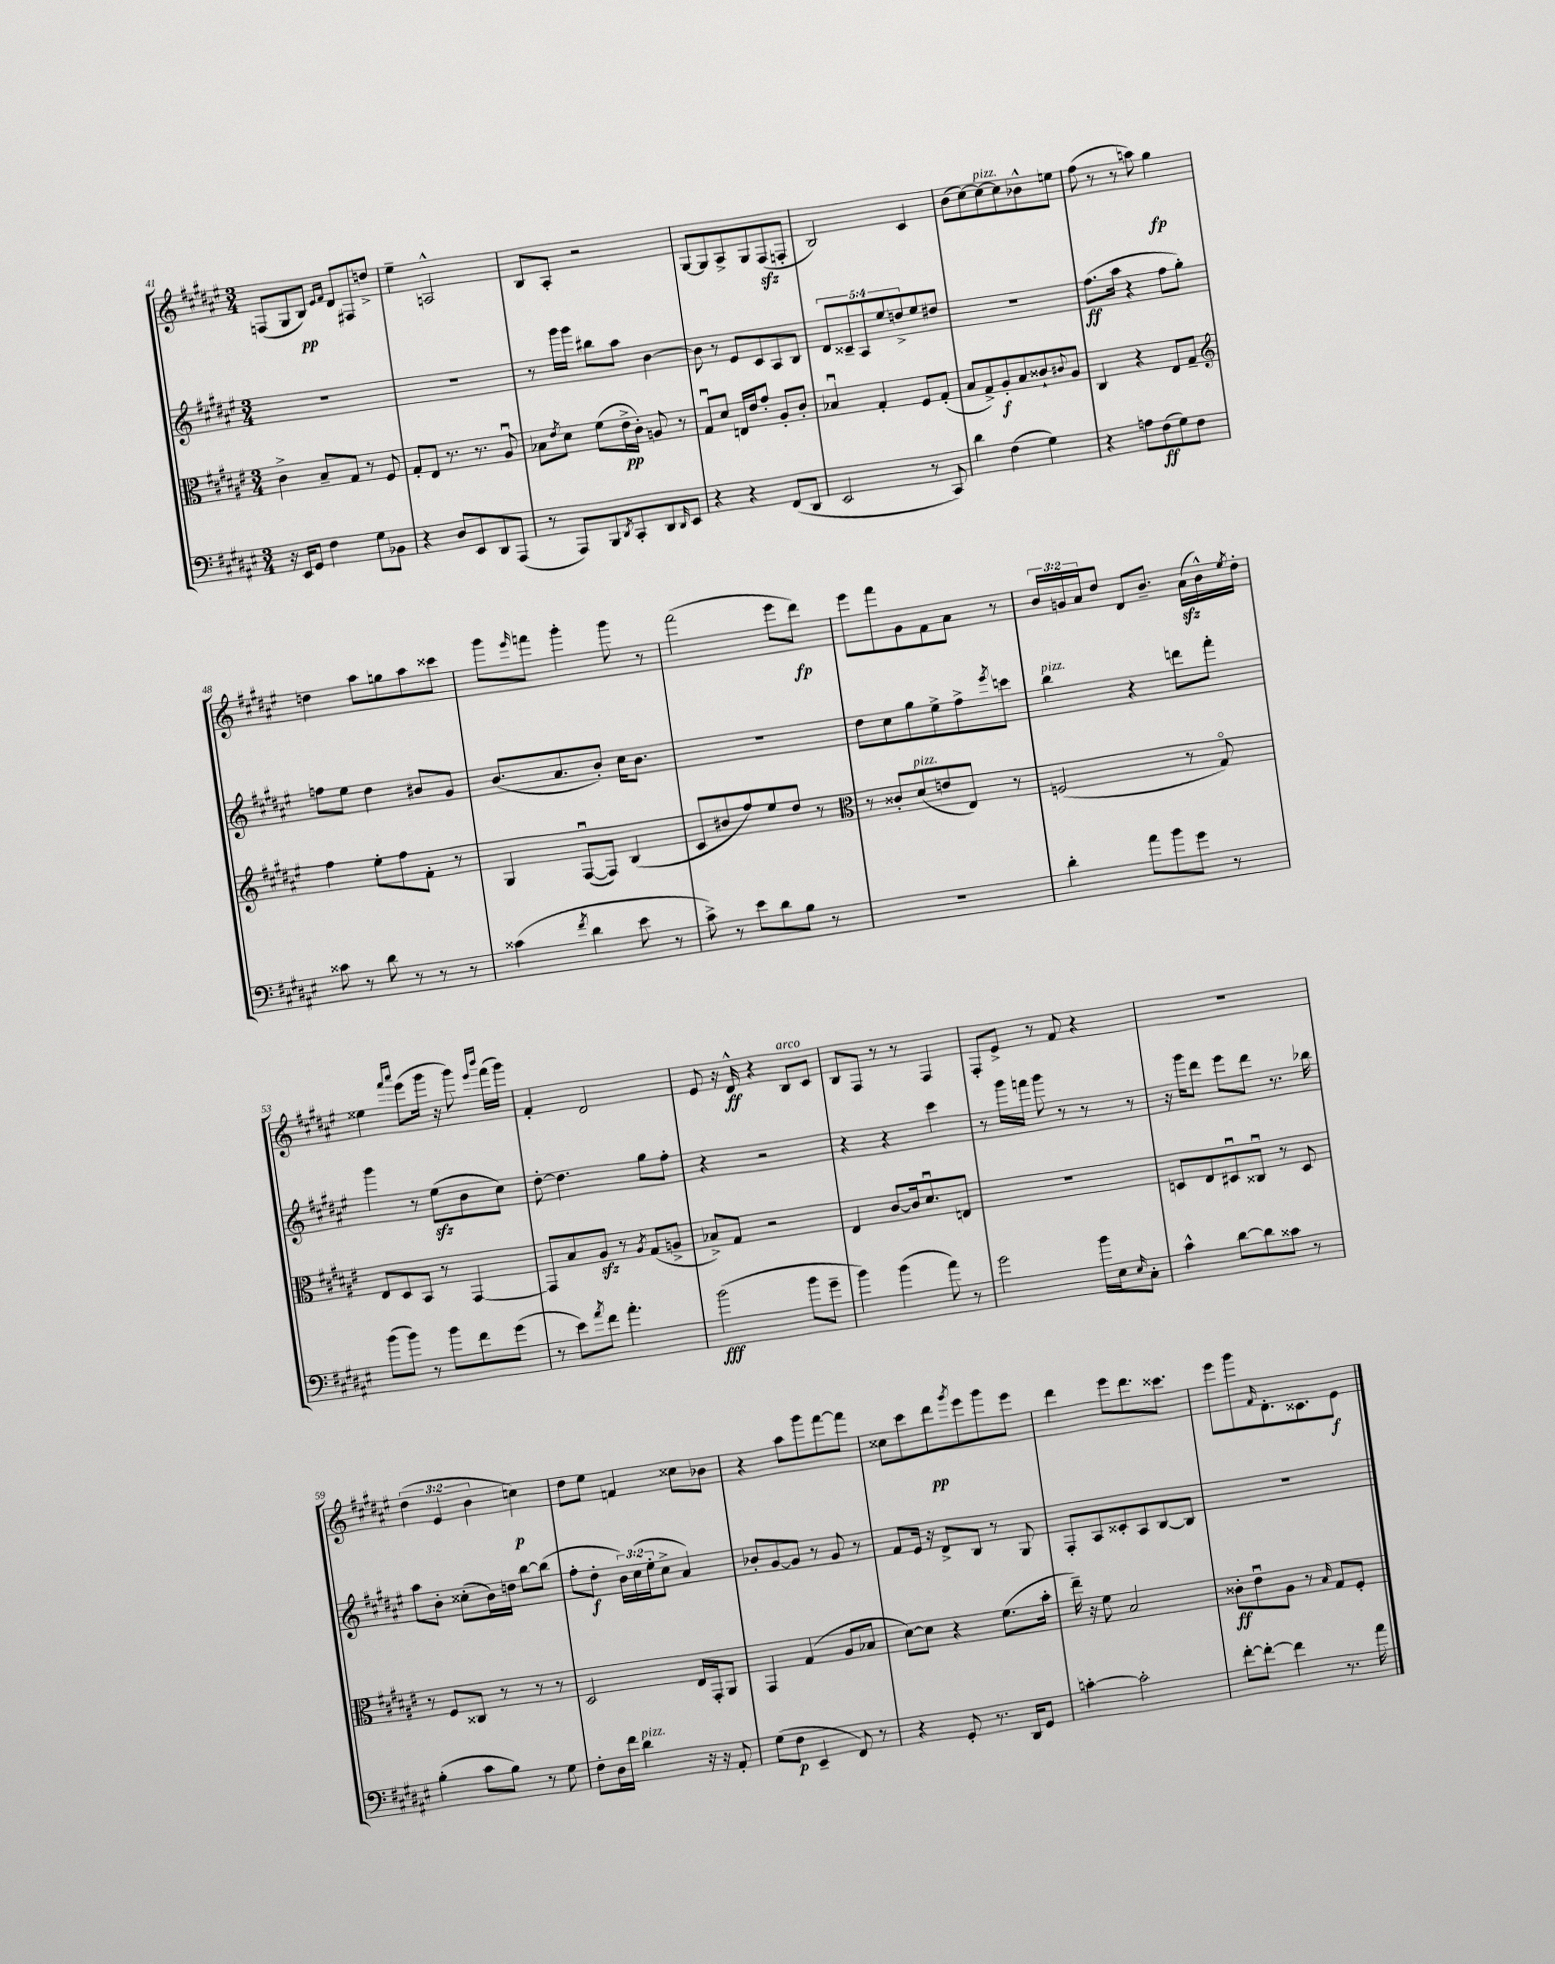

**kern	**kern	**kern	**kern
*staff4	*staff3	*staff2	*staff1
*clefF4	*clefC3	*clefG2	*clefG2
*k[f#c#g#d#a#e#]	*k[f#c#g#d#a#e#]	*k[f#c#g#d#a#e#]	*k[f#c#g#d#a#e#]
*M3/4	*M3/4	*M3/4	*M3/4
16r	4c#^	2.r	(8F
16EE#	.	.	.
8GG#	.	.	8G#
4F#	8B~	.	8B)
.	.	.	16qqe#
.	.	.	16qqf#
.	8G#	.	8d#
8G#	8r	.	8F#
8BB-	8F#	.	8dd^
=	=	=	=
4r	8G#'	2.r	4ee#~
.	8E#	.	.
8D#	8.r	.	2A^^
8EE#	.	.	.
.	8.r	.	.
8DD#	.	.	.
(8AAA#	8A#u	.	.
=	=	=	=
8r	8B-	8r	8B
.	8qe#	.	.
8AAA#)	8d#	16ggg#	8A#'
.	.	16ggg#	.
8BBB	(8f#	8bb#	2r
8qDD#	.	.	.
8CC#'	16e#^	8aa#	.
.	16c#')	.	.
8DD#	8A	[4b	.
16qqDD#	.	.	.
8EE#	8r	.	.
=	=	=	=
4r	8G#u	8b]	[8G#
.	8d#	8r	8G#]
4r	16E	8e#	8A#^
.	16e#	.	.
.	8g#'	8c#	8G#
(8FF#	8A#'	8A#	(8F#
8DD#	8c#'	8B	8F'
=	=	=	=
2EE#	4B-u	10d#	2B)
.	.	10c##~	.
.	.	10A#	.
.	4G#'	.	.
.	.	10ee#	.
.	.	10dd^	.
8r	8F#	8ee#	4c#
8CC#)	(8G#'	8dd#	.
=	=	=	=
4d#	8B	2.r	(8b
.	8G#^)	.	[8cc#)
(4F#	8A#'	.	8cc#_
.	8B	.	8cc#]
4G#)	8c##`	.	8b-^^
.	8qqc#	.	.
.	8A#	.	8ee
=	=	=	=
4r	4C#	(8.ff#	(8ff#
.	.	.	8r
.	.	16aa#	.
8A	4r	4r	8r
(8F#	.	.	8aa)
8G#)	8E#	8ff#	4gg#
8F#	8G#~	8gg#')	.
=	=	=	=
*	*clefG2	*	*
8c##	4ff#	8ff	4dd
8r	.	8ee#	.
8d#	8ee#'	4dd#	8aa#
8r	8ff#	.	8gg
8r	8f#'	8b#	8aa#
8r	8r	8g#	8ccc##
=	=	=	=
(4c##	4G#	(8.b	8ggg#
.	.	.	16qqeee#
.	.	.	8fff
.	.	8.a#	.
8qf#	.	.	.
4d#	([8F#u	.	4ggg#'
.	8F#])	8b')	.
8e#	(4B	16cc#	8ggg#
.	.	8.b	.
8r	.	.	8r
=	=	=	=
8c#^)	8c#	2.r	(2fff#
8r	8b#	.	.
8e#	8ff#)	.	.
8d#	8ee#	.	.
8B	8dd#	.	8eee#
8r	8r	.	8ddd#)
=	=	=	=
*	*clefC3	*	*
2.r	8r	8dd#	8eee#
.	8c##'	8cc#	8fff#
.	(8d#	8gg#	8g#
.	8e	8ee#^	8f#
.	8E#)	8ff#^	8a#
.	.	8qeee#	.
.	8r	8ccc	8r
=	=	=	=
4d#'	(2F	4bb	24b
.	.	.	24g
.	.	.	24a#
.	.	.	8dd#
8a#	.	4r	8d#
8b	.	.	8.b~
8g#	8r	8ddd	.
.	.	.	(16a#
8r	8G#o)	8fff#'	16b^^)
.	.	.	8qee#
.	.	.	16dd#'
=	=	=	=
(8b	8E#	4ggg#	4ee##
8b)	8D#	.	.
.	.	.	16qqfff#
.	.	.	16qqaaa#
8r	8BB	8r	(8eee#
8b	8r	(8ee#	16ggg#
.	.	.	16r
8f#	[4GG#	8b	8ggg#)
.	.	.	16qqeee#
.	.	.	16qqbbb
(8g#	.	8cc#)	(16fff#
.	.	.	16ggg#)
=	=	=	=
8r	8GG#]	[8dd#'	4f#'
8e#)	8B	4.dd#]	.
8qa#	.	.	.
8f#	8A#	.	2d#
4.a#'	8r	.	.
.	8qA#	.	.
.	(8G#	8gg#	.
.	8A^	8ff#'	.
=	=	=	=
(2b	8B-^)	4r	8e#
.	8G#	.	16r
.	.	.	16d#^^
.	2r	2r	4r
8b	.	.	8B
8g#~	.	.	8c#
=	=	=	=
4b)	4E#	4r	8B
.	.	.	8F#
(4b	[8c#	4r	8r
.	16c#]	.	8r
.	8.d#u	.	.
8a#)	.	4ccc#	4F#
8r	8E	.	.
=	=	=	=
2g#	2.r	8r	8F#'
.	.	16ggg#	8e#^
.	.	16fff	.
.	.	8ggg#	8r
.	.	8r	8f#
16b	.	8r	4r
16E#	.	.	.
16qqE#	.	.	.
8C#'	.	8r	.
=	=	=	=
4c#^^	8D	16r	2.r
.	.	16ggg#	.
.	8E#	8ddd#	.
[8d#	8D#u	8eee#	.
8d#]	8C##u	8ddd#	.
8c##	8r	8.r	.
8r	8D#	.	.
.	.	16bb-	.
=	=	=	=
(4B'	8r	8aa#	(6dd#
.	8F#	8b'	.
.	.	.	6e#
8c#	8C##	(8cc##'	.
.	.	.	6b
8B)	8r	16b)	.
.	.	16dd	.
8r	8r	[8bb	4cc)
8G#	8r	(8bb]	.
=	=	=	=
8F#'	2D#	8ff#'	8dd#
16D#	.	8dd#'	8ee#
16f#	.	.	.
4d#	.	24b)	4f
.	.	(24cc#	.
.	.	24ee#'	.
.	.	8cc#^	.
16r	16E#	4a#)	8cc##
16r	16GG#'	.	.
8AA#'	8AA#	.	8b-
=	=	=	=
(8G#	4GG#	8b-'	4r
8F#	.	[8g#	.
4EE#~	(4G#	8g#]	8aa#
.	.	8r	8ggg#
8FF#)	8A#	8g#	[8fff#
8r	8B-	8r	8fff#]
=	=	=	=
4r	[8d#)	8f#	8cc##
.	8d#]	16e#	8ccc#
.	.	16r	.
8GG#'	4r	8d#^	8ddd#
.	.	.	8qggg#
8.r	.	8B	8eee#
.	(8.f#	8r	8ggg#
16DD#	.	.	.
8GG#	.	8G#	8eee#
.	16b'	.	.
=	=	=	=
[4c'	16ee#~)	8F#'	4ddd#
.	16r	.	.
.	8f#	8A#	.
2c']	2B	8c##'	8eee#
.	.	8A#	8.ddd#
.	.	[8B	.
.	.	.	8.ccc##
.	.	8B]	.
=	=	=	=
[8f#'	8c##'	2.r	8eee#
8f#'_	8e#u	.	8ggg#
.	.	.	16qqf#
4f#]	8A#	.	8.d#'
.	8r	.	.
.	.	.	8.c##
.	16qqB	.	.
8.r	8G#	.	.
.	8F#'	.	8e#
16a#	.	.	.
==	==	==	==
*-	*-	*-	*-
